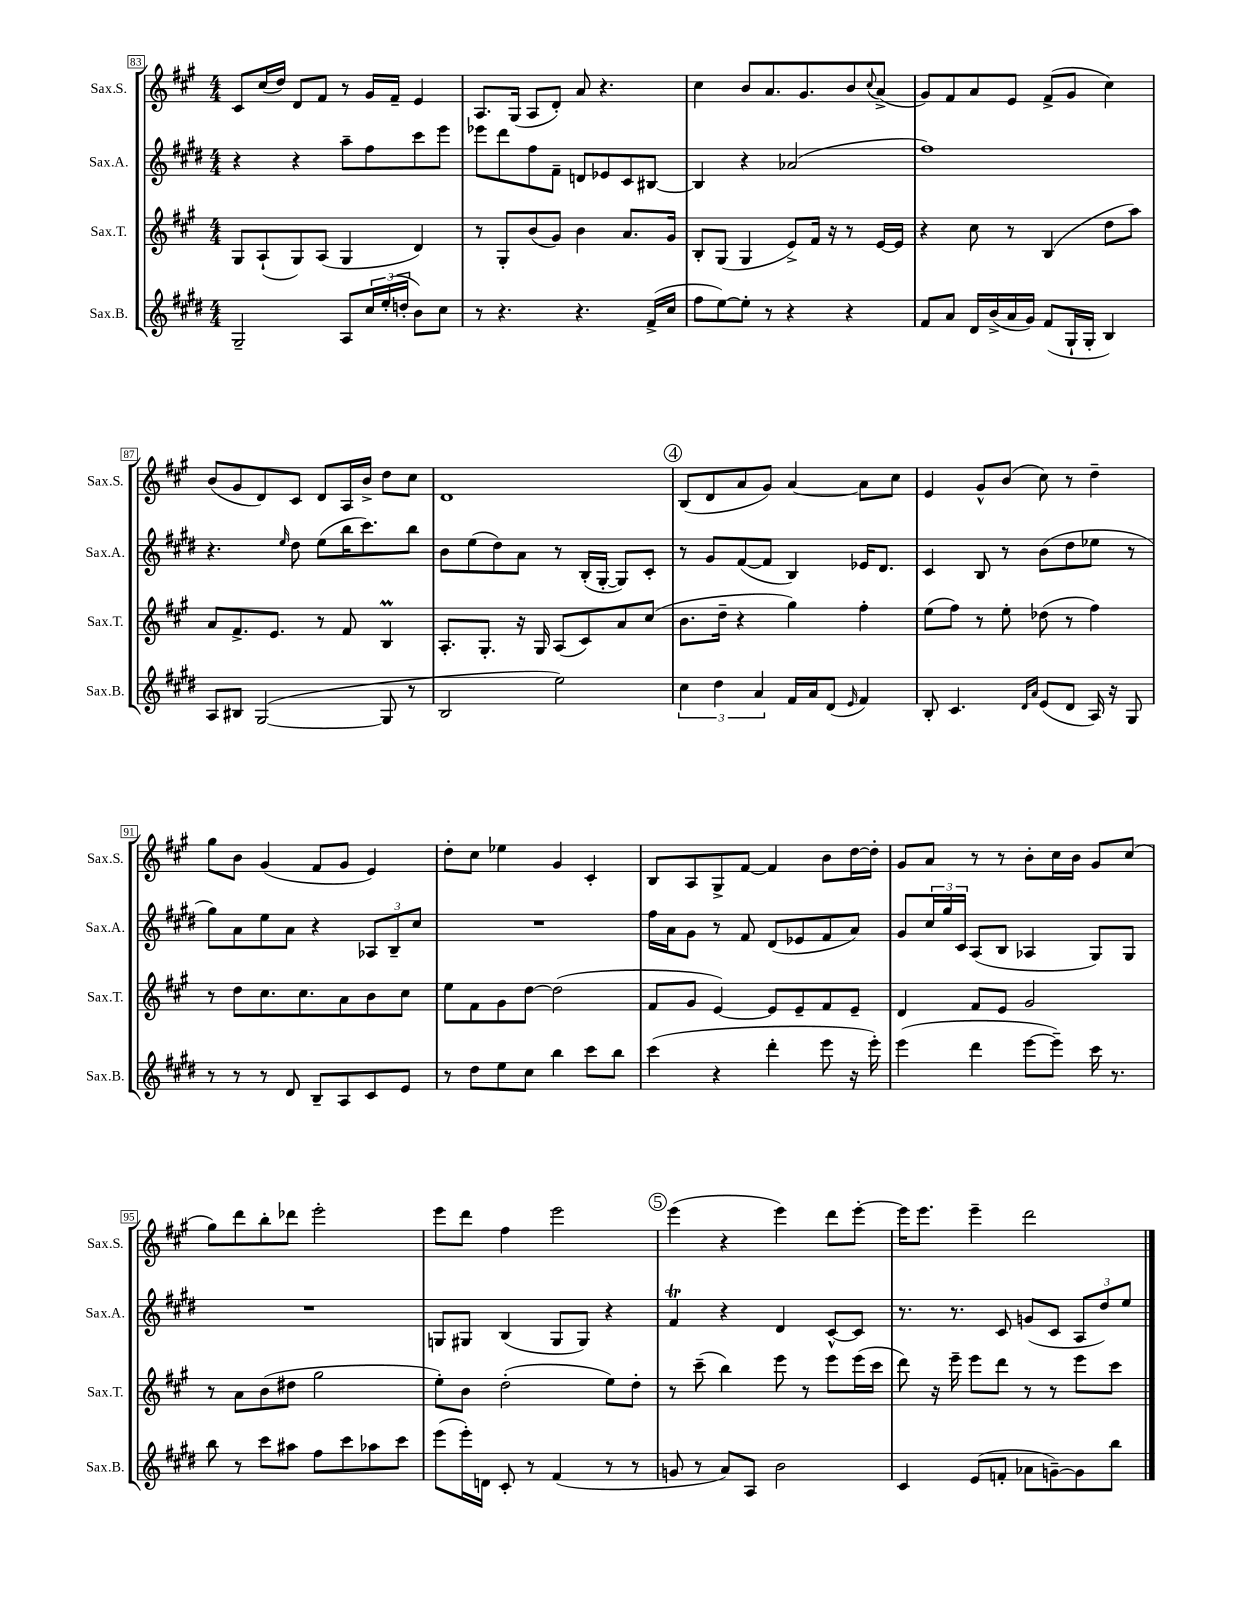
<<
\new StaffGroup <<
\new Staff = "s0" \with { instrumentName = "Sax.S." shortInstrumentName = "Sax.S." } {
    \clef treble \key a \major \numericTimeSignature \time 4/4
    cis'8 cis''16( d''16) d'8 fis'8 r8 gis'16 fis'16-- e'4 |
    a8. gis16( a8 d'8-.) a'8 r4. |
    cis''4 b'8 a'8. gis'8. b'8 \appoggiatura { cis''8 } a'8->( |
    gis'8) fis'8 a'8 e'8 fis'8->( gis'8 cis''4) |
    b'8( gis'8 d'8) cis'8 d'8 a16 b'16-> d''8 cis''8 |
    d'1 |
    \mark \markup { \circle "4" } b8( d'8 a'8 gis'8) a'4~ a'8 cis''8 |
    e'4 gis'8-^ b'8( cis''8) r8 d''4-- |
    gis''8 b'8 gis'4( fis'8 gis'8 e'4) |
    d''8-. cis''8 ees''4 gis'4 cis'4-. |
    b8 a8 gis8-> fis'8~ fis'4 b'8 d''16~ d''16-. |
    gis'8 a'8 r8 r8 b'8-. cis''16 b'16 gis'8 cis''8( |
    gis''8) d'''8 b''8-. des'''8 e'''2-. |
    e'''8 d'''8 fis''4 e'''2 |
    \mark \markup { \circle "5" } e'''4( r4 e'''4) d'''8 e'''8~-. |
    e'''16 e'''8. e'''4-- d'''2 \bar "|." |
}
\new Staff = "s1" \with { instrumentName = "Sax.A." shortInstrumentName = "Sax.A." } {
    \clef treble \key e \major \numericTimeSignature \time 4/4
    r4 r4 a''8-- fis''8 cis'''8 e'''8 |
    ees'''8 dis'''8 fis''8 fis'8-- d'8 ees'8 cis'8 bis8~ |
    bis4 r4 aes'2( |
    fis''1) |
    r4. \grace { e''16 } dis''8 e''8( b''16 cis'''8.) b''8 |
    b'8 e''8( dis''8) a'8 r8 b16-.( gis16~-. gis8) cis'8-. |
    \mark \markup { \circle "4" } r8 gis'8 fis'8~( fis'8 b4) ees'16 dis'8. |
    cis'4 b8 r8 b'8( dis''8 ees''8 r8 |
    gis''8) a'8 e''8 a'8 r4 \tuplet 3/2 { aes8 b8-- cis''8 } |
    R1 |
    fis''16 a'16 gis'8 r8 fis'8 dis'8( ees'8 fis'8 a'8) |
    gis'8 \tuplet 3/2 { cis''16 gis''16 cis'16 } a8( b8 aes4 gis8) gis8 |
    R1 |
    g8 gis8 b4( gis8 gis8) r4 |
    \mark \markup { \circle "5" } fis'4\trill r4 dis'4 cis'8~-^ cis'8 |
    r8. r8. cis'8 g'8( cis'8 \tuplet 3/2 { a8 dis''8) e''8 } \bar "|." |
}
\new Staff = "s2" \with { instrumentName = "Sax.T." shortInstrumentName = "Sax.T." } {
    \clef treble \key a \major \numericTimeSignature \time 4/4
    gis8 a8-!( gis8) a8( gis4 d'4) |
    r8 gis8-. b'8( gis'8) b'4 a'8. gis'16 |
    b8-. gis8( gis4 e'8->) fis'16 r16 r8 e'16~ e'16 |
    r4 cis''8 r8 b4( d''8 a''8) |
    a'8 fis'8.-> e'8. r8 fis'8 b4\prall |
    a8.-. gis8.-. r16 gis16 a8( cis'8) a'8 cis''8( |
    \mark \markup { \circle "4" } b'8. d''16-- r4 gis''4) fis''4-. |
    e''8( fis''8) r8 e''8-. des''8( r8 fis''4) |
    r8 d''8 cis''8. cis''8. a'8 b'8 cis''8 |
    e''8 fis'8 gis'8 d''8~ d''2( |
    fis'8 gis'8 e'4~) e'8 e'8-- fis'8 e'8-- |
    d'4 fis'8 e'8 gis'2 |
    r8 a'8 b'8( dis''8 gis''2 |
    e''8-.) b'8 d''2-.( e''8) d''8-. |
    \mark \markup { \circle "5" } r8 cis'''8--( b''4) e'''8 r8 e'''8 e'''16( cis'''16 |
    d'''8) r16 e'''16-- e'''8 d'''8 r8 r8 e'''8 cis'''8 \bar "|." |
}
\new Staff = "s3" \with { instrumentName = "Sax.B." shortInstrumentName = "Sax.B." } {
    \clef treble \key e \major \numericTimeSignature \time 4/4
    gis2-- a8 \tuplet 3/2 { cis''16 e''16-.( d''16-. } b'8) cis''8 |
    r8 r4. r4. fis'16->( cis''16 |
    fis''8 e''8~) e''8-. r8 r4 r4 |
    fis'8 a'8 dis'16 b'16->( a'16 gis'16) fis'8( gis16-! gis16-. b4) |
    a8 bis8 gis2~( gis8 r8 |
    b2 e''2) |
    \mark \markup { \circle "4" } \tuplet 3/2 { cis''4 dis''4 a'4 } fis'16 a'16 dis'8( \grace { e'16 } fis'4) |
    b8-. cis'4. \grace { dis'16 a'16 } e'8( dis'8 a16) r16 gis8 |
    r8 r8 r8 dis'8 b8-- a8 cis'8 e'8 |
    r8 dis''8 e''8 cis''8 b''4 cis'''8 b''8 |
    cis'''4( r4 dis'''4-. e'''8 r16 e'''16-.) |
    e'''4( dis'''4 e'''8~ e'''8--) cis'''16 r8. |
    b''8 r8 cis'''8 ais''8 fis''8 cis'''8 aes''8 cis'''8 |
    e'''8( e'''16-.) d'16 cis'8-. r8 fis'4( r8 r8 |
    \mark \markup { \circle "5" } g'8 r8 a'8) a8 b'2 |
    cis'4 e'8( f'8-. aes'8 g'8~--) g'8 b''8 \bar "|." |
}
>>
>>
\layout { \context { \Score currentBarNumber = #83 \override BarNumber.stencil = #(make-stencil-boxer 0.1 0.3 ly:text-interface::print) } }
